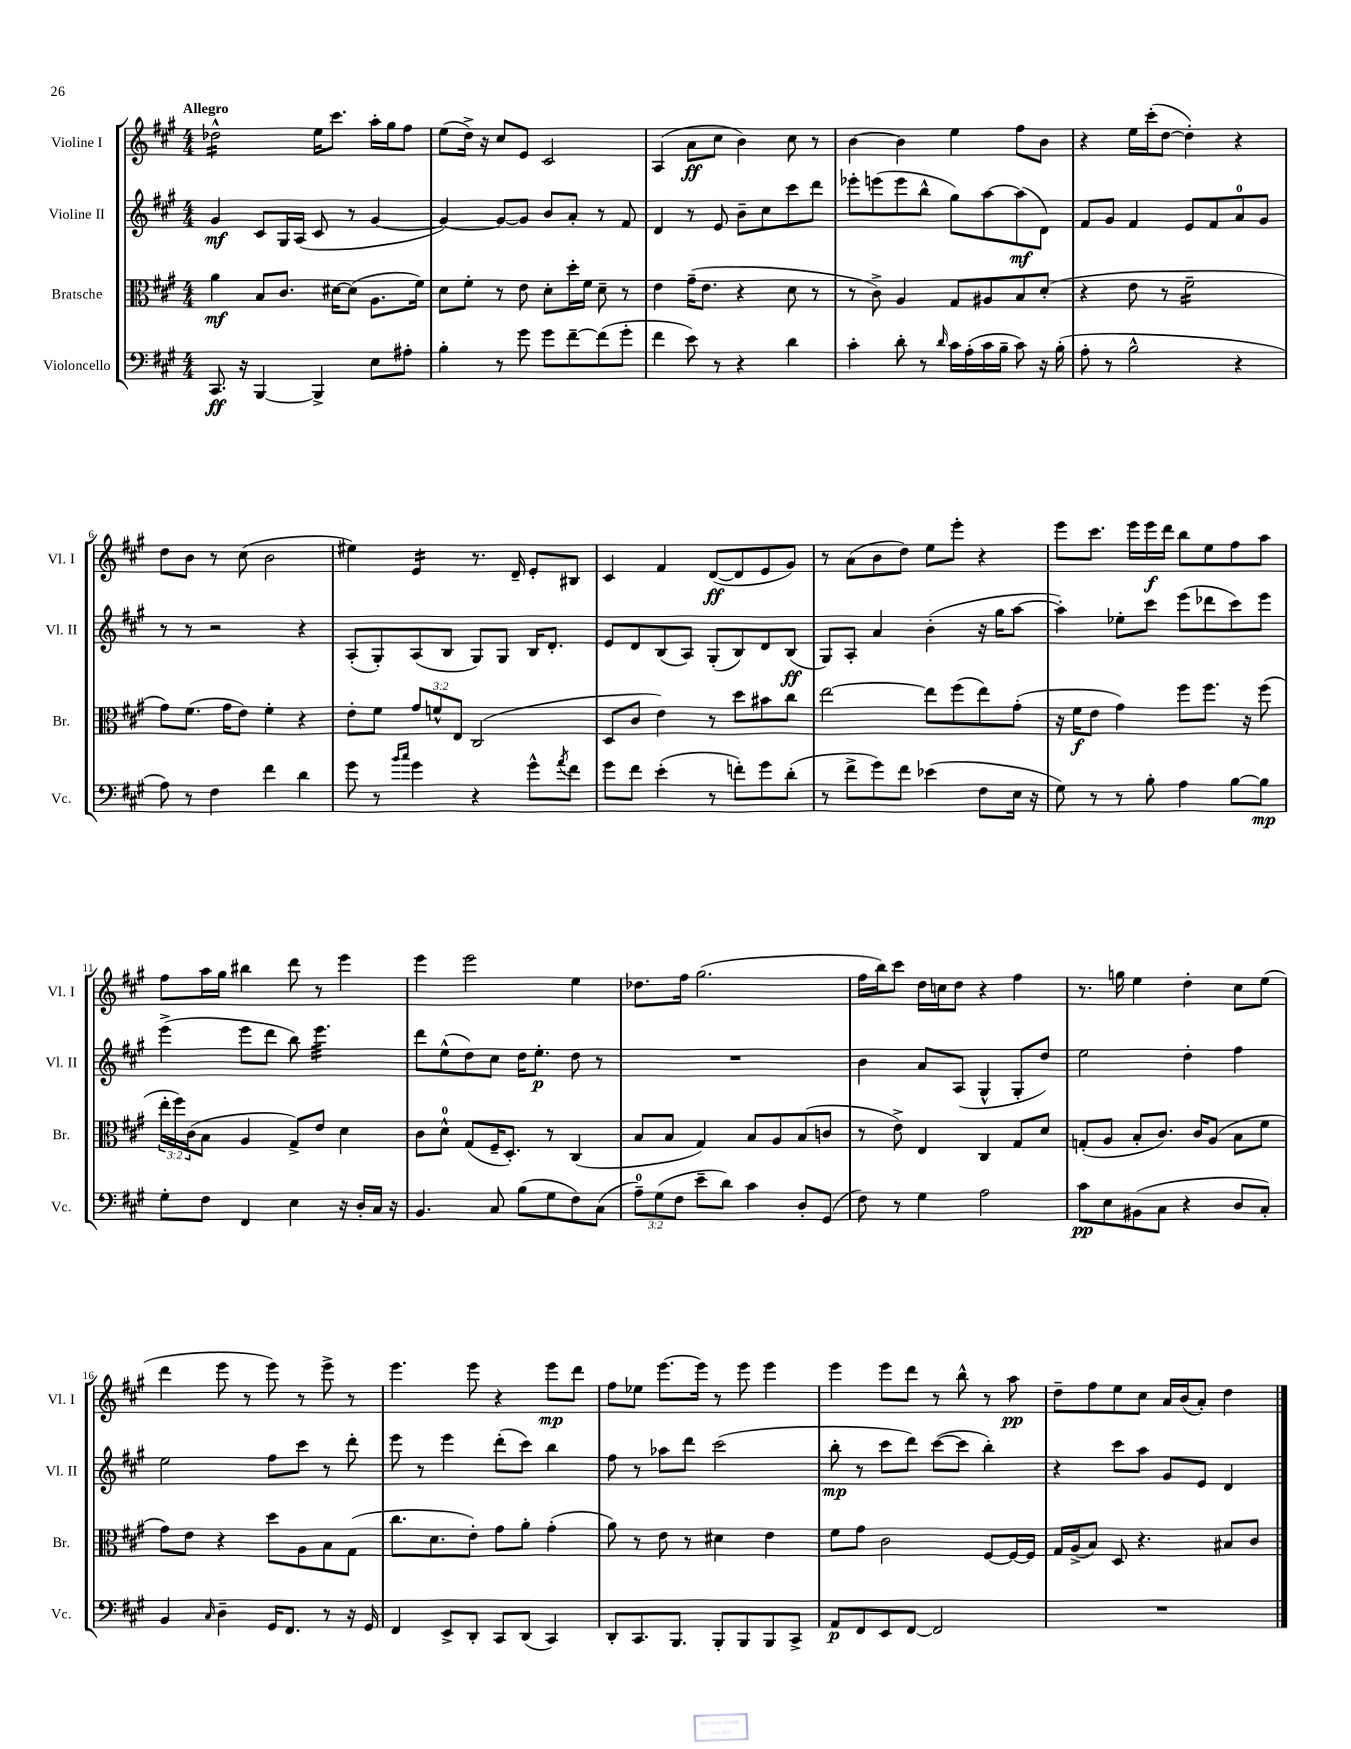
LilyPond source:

<<
\new StaffGroup <<
\new Staff = "s0" \with { instrumentName = "Violine I" shortInstrumentName = "Vl. I" } {
    \clef treble \key a \major \numericTimeSignature \time 4/4 \tempo "Allegro"
    des''2:16-^ e''16 cis'''8. a''16-. gis''16 fis''8 |
    e''8( d''16->) r16 cis''8 e'8 cis'2 |
    a4( a'8\ff cis''8 b'4) cis''8 r8 |
    b'4~ b'4 e''4 fis''8 b'8 |
    r4 e''16 cis'''16-.( d''8~ d''4-.) r4 |
    d''8 b'8 r8 cis''8( b'2 |
    eis''4) e'4:16 r8. d'16-- e'8-. bis8 |
    cis'4 fis'4 d'8~\ff( d'8 e'8 gis'8) |
    r8 a'8( b'8 d''8) e''8 e'''8-. r4 |
    e'''8 cis'''8. e'''16 e'''16\f d'''16 b''8 e''8 fis''8 a''8 |
    fis''8 a''16 gis''16 bis''4 d'''8 r8 e'''4 |
    e'''4 e'''2 e''4 |
    des''8. fis''16 gis''2.( |
    fis''16 b''16) cis'''8 d''16 c''16 d''8 r4 fis''4 |
    r8. g''16 e''4 d''4-. cis''8 e''8( |
    d'''4 e'''8 r8 e'''8) r8 e'''8-> r8 |
    e'''4. e'''8 r4 e'''8\mp d'''8 |
    fis''8 ees''8 e'''8.~ e'''16 r8 e'''8 e'''4 |
    e'''4 e'''8 d'''8 r8 b''8-^ r8 a''8\pp |
    d''8-- fis''8 e''8 cis''8 a'16 b'16( a'8-.) d''4 \bar "|." |
}
\new Staff = "s1" \with { instrumentName = "Violine II" shortInstrumentName = "Vl. II" } {
    \clef treble \key a \major \numericTimeSignature \time 4/4
    gis'4\mf cis'8 gis16 a16( cis'8 r8 gis'4~ |
    gis'4~) gis'8~ gis'8 b'8 a'8-. r8 fis'8 |
    d'4 r8 e'8 b'8-- cis''8 cis'''8 d'''8 |
    ees'''8-. e'''8( e'''8 b''8-^ gis''8) a''8~ a''8\mf( d'8) |
    fis'8 gis'8 fis'4 e'8 fis'8 a'8-0 gis'8 |
    r8 r8 r2 r4 |
    a8-.( gis8-.) a8( b8 gis8) gis8 b16 d'8.-. |
    e'8 d'8 b8( a8) gis8-.( b8) d'8 b8\ff( |
    gis8) a8-. a'4 b'4-.( r16 gis''16 a''8~ |
    a''4-.) ees''8-. cis'''8 e'''8( des'''8 cis'''8) e'''8 |
    e'''4->( e'''8 d'''8 b''8) e'''4.:32 |
    d'''8 e''8-^( d''8) cis''8 d''16 e''8.-.\p d''8 r8 |
    R1 |
    b'4 a'8 a8( gis4-^ gis8-. d''8) |
    e''2 d''4-. fis''4 |
    e''2 fis''8 cis'''8 r8 d'''8-. |
    e'''8 r8 e'''4 d'''8-.( cis'''8) b''4 |
    fis''8 r8 aes''8 d'''8 cis'''2( |
    b''8-.\mp r8 cis'''8 d'''8) cis'''8~( cis'''8 b''4-.) |
    r4 cis'''8 a''8 gis'8 e'8 d'4 \bar "|." |
}
\new Staff = "s2" \with { instrumentName = "Bratsche" shortInstrumentName = "Br." } {
    \clef alto \key a \major \numericTimeSignature \time 4/4 \override Staff.TupletNumber.text = #tuplet-number::calc-fraction-text
    a'4\mf b8 cis'8. dis'16~ dis'8( a8. fis'16) |
    d'8 fis'8-. r8 e'8 d'8-. d''16-. fis'16 d'8-- r8 |
    e'4 gis'16--( e'8. r4 d'8 r8 |
    r8 cis'8->) a4 gis8 ais8 b8 d'8-.( |
    r4 e'8 r8 fis'2:16-- |
    gis'8) fis'8.( gis'16 e'8) fis'4-. r4 |
    e'8-. fis'8 \tuplet 3/2 { gis'8 f'8-^ e8 } cis2( |
    d8 cis'8 e'4) r8 d''8 bis'8 cis''8 |
    e''2~ e''8 fis''8( e''8) gis'8-.( |
    r16 fis'16\f e'8 gis'4) fis''8 fis''8. r16 fis''8( |
    \tuplet 3/2 { e''16-. fis''16) cis'16( } b8 a4 gis8->) e'8 d'4 |
    cis'8 d'8-0-^ gis8( fis16-- d8.-.) r8 cis4( |
    b8 b8 gis4) b8 a8 b8( c'8 |
    r8 e'8->) e4 cis4 gis8 d'8 |
    g8-.( a8 b8-. cis'8.) cis'16 a8( b8 fis'8 |
    gis'8) e'8 r4 d''8 a8 b8 gis8( |
    cis''8. d'8. e'8-.) gis'8 a'8-. gis'4-.( |
    a'8) r8 e'8 r8 dis'4 e'4 |
    fis'8 gis'8 cis'2 fis8~ fis16~ fis16 |
    gis16 a16->( b8) d8 r4. bis8 cis'8 \bar "|." |
}
\new Staff = "s3" \with { instrumentName = "Violoncello" shortInstrumentName = "Vc." } {
    \clef bass \key a \major \numericTimeSignature \time 4/4 \override Staff.TupletNumber.text = #tuplet-number::calc-fraction-text
    cis,8.\ff r16 b,,4~ b,,4-> e8 ais8-. |
    b4-. r8 gis'8 gis'8 fis'8~-- fis'8( gis'8-. |
    fis'4 e'8) r8 r4 d'4 |
    cis'4-. d'8-. r8 \grace { d'16 } cis'16 a16-.( cis'16 b16-- cis'8) r16 b16-.( |
    a8-. r8 b2-^ r4 |
    a8) r8 fis4 fis'4 d'4 |
    gis'8 r8 \grace { b'16 cis''16 } gis'4 r4 gis'8-^ \acciaccatura { a'8 } fis'8 |
    gis'8 fis'8 e'4-.( r8 f'8-.) gis'8 d'8-.( |
    r8 fis'8-> gis'8) fis'8 ees'4( fis8 e16 r16 |
    gis8) r8 r8 b8-. a4 b8~ b8\mp |
    gis8-. fis8 fis,4 e4 r16 d16-. cis16 r16 |
    b,4. cis8 b8( gis8 fis8) cis8( |
    \tuplet 3/2 { a8-0--) gis8( fis8 } e'8-- d'8) cis'4 d8-. gis,8( |
    fis8) r8 gis4 a2 |
    cis'8\pp e8 bis,8( cis8 r4 d8 cis8-.) |
    b,4 \grace { cis16 } d4-- gis,16 fis,8. r8 r16 gis,16 |
    fis,4 e,8-> d,8-. cis,8 d,8( cis,4) |
    d,8-. cis,8. b,,8. b,,8-. b,,8 b,,8 cis,8-> |
    a,8\p fis,8 e,8 fis,8~ fis,2 |
    R1 \bar "|." |
}
>>
>>
